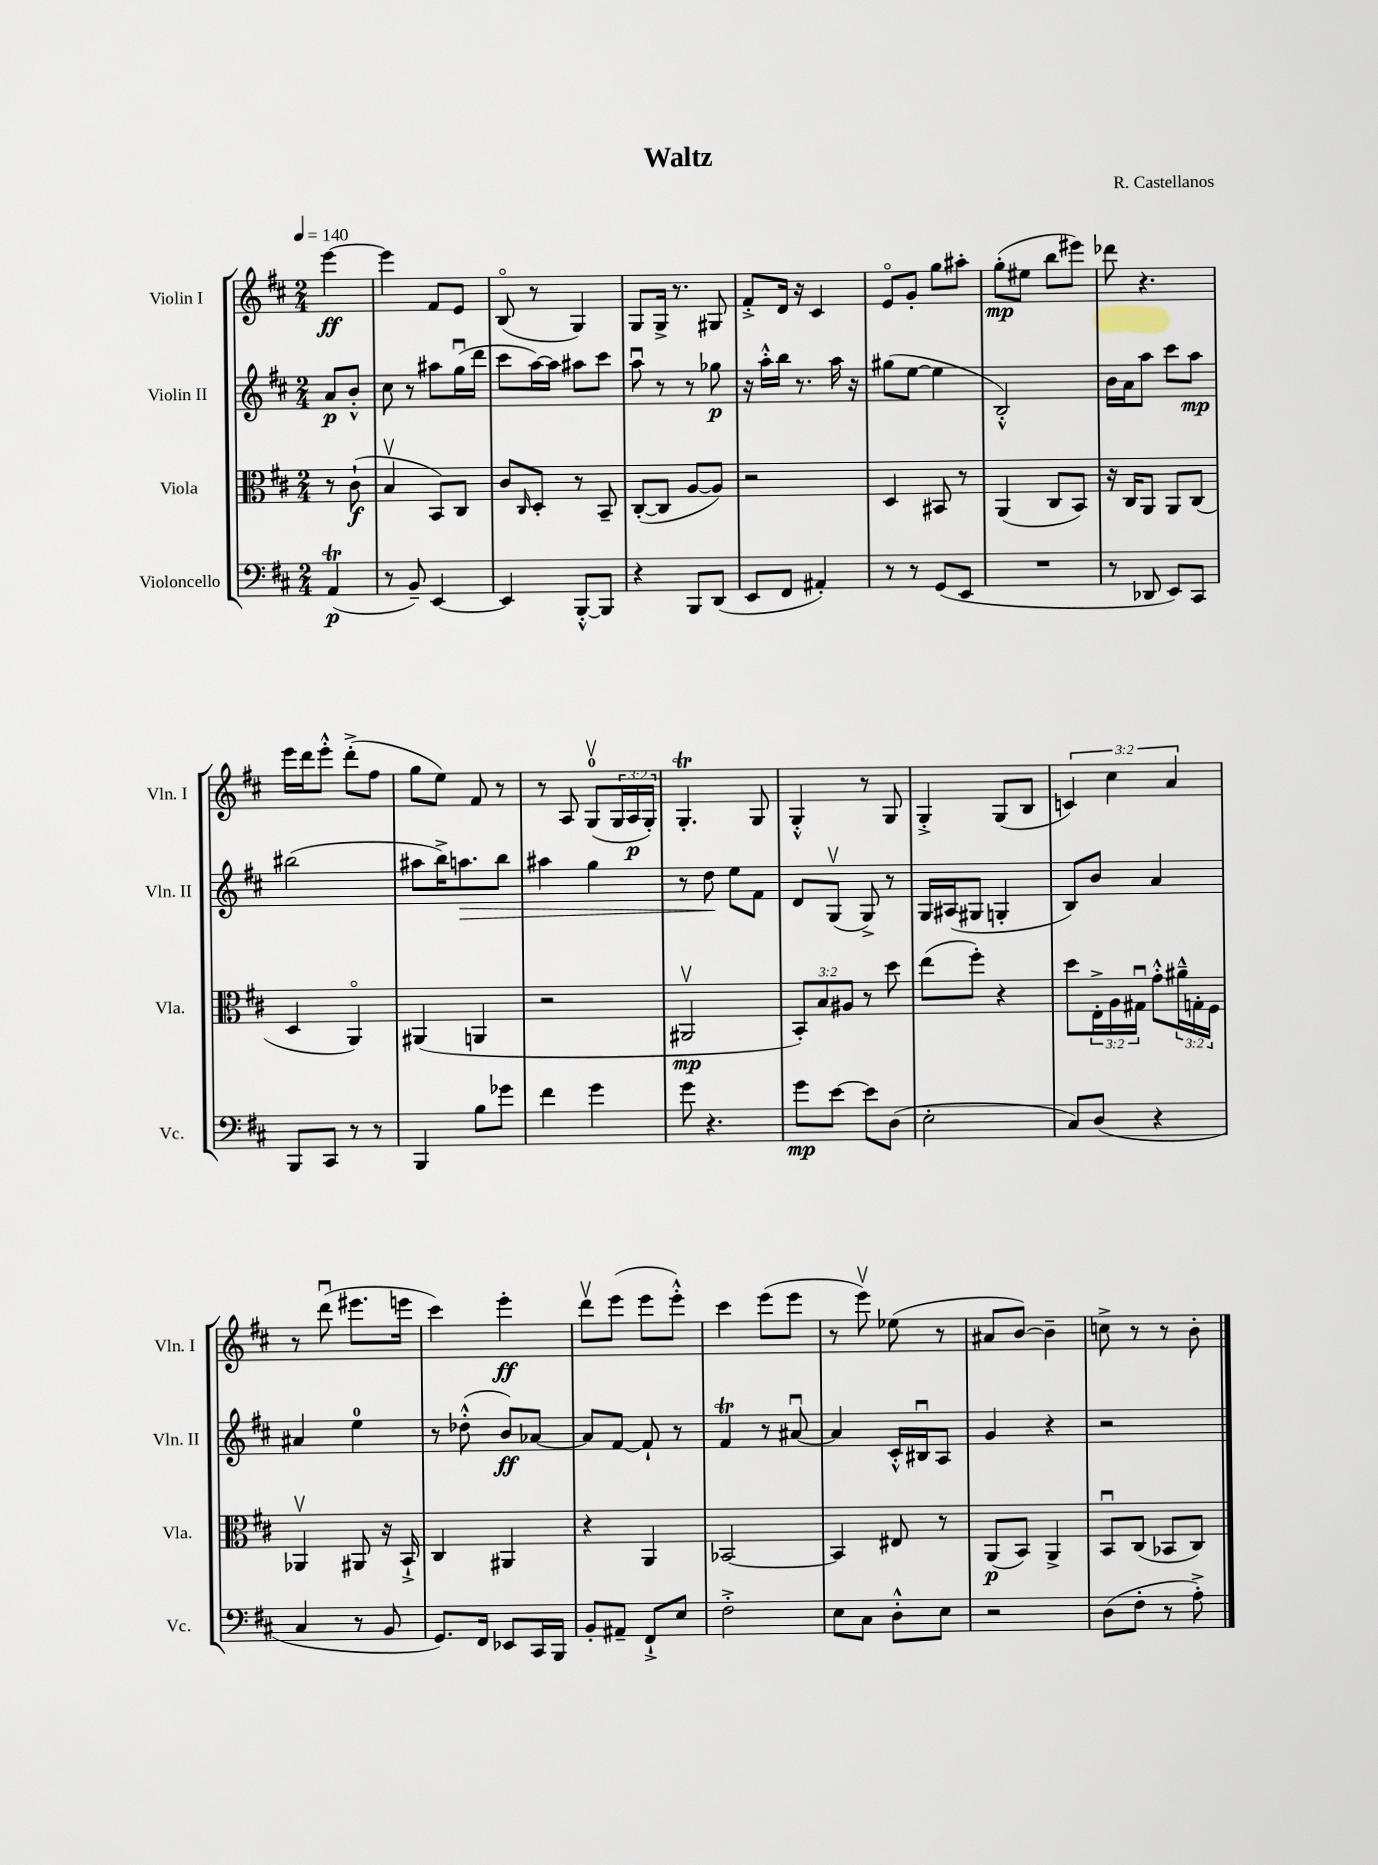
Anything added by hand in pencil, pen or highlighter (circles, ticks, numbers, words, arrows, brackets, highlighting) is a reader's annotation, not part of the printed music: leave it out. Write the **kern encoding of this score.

**kern	**kern	**kern	**kern
*staff4	*staff3	*staff2	*staff1
*clefF4	*clefC3	*clefG2	*clefG2
*k[f#c#]	*k[f#c#]	*k[f#c#]	*k[f#c#]
*M2/4	*M2/4	*M2/4	*M2/4
*MM140	*MM140	*MM140	*MM140
(4AA	8r	8a	[4eee
.	(8c#`	8b'^^	.
=	=	=	=
8r	4Bv	8cc#	4eee]
8BB~)	.	8r	.
[4EE	8BB)	8aa#	8f#
.	8C#	(16ggu	8e
.	.	16ddd	.
=	=	=	=
4EE]	8c#	8ccc#	(8Bo
.	16qqC#	.	.
.	8D'	[16aa)	8r
.	.	16aa]	.
[8BBB'^^	8r	8aa#	4G)
8BBB]	8BB~	8ccc#	.
=	=	=	=
4r	([8C#'	8aau	8G
.	8C#]	8r	16G^
.	.	.	8.r
8BBB	[8A	8r	.
(8DD	8A])	8gg-	8G#
=	=	=	=
8EE	2r	16r	8f#'^
.	.	16aa'^^	.
8FF#	.	16bb	16d
.	.	8.r	16r
4AA#')	.	.	4c#
.	.	16aa	.
.	.	16r	.
=	=	=	=
8r	4D	(8gg#	8eo
8r	.	[8ee	8g'
(8GG	8BB#	4ee]	8gg
8EE	8r	.	8aa#'
=	=	=	=
2r	(4AA	2B'^^)	(8gg'
.	.	.	8ee#
.	8C#	.	8bb
.	8BB)	.	8eee#)
=	=	=	=
8r	16r	16b	8ddd-
.	16C#	16a	.
8DD-	8AA	8aa	4.r
8EE)	8AA	8ccc#	.
8CC#	(8C#	8aa	.
=	=	=	=
8BBB	4D	(2bb#	16eee
.	.	.	16ddd
8CC#	.	.	8eee'^^
8r	4AAo)	.	(8ddd'^
8r	.	.	8ff#
=	=	=	=
4BBB	(4AA#	8aa#	8gg
.	.	16bb^)	8ee)
.	.	8.aa	.
8B	4AA	.	8f#
8g-	.	8bb	8r
=	=	=	=
4f#	2r	4aa#	8r
.	.	.	8A
4g	.	4gg	(8Gv
.	.	.	24G
.	.	.	24A
.	.	.	24G')
=	=	=	=
8g	2AA#v	8r	4.G'
4.r	.	8dd	.
.	.	8ee	.
.	.	8f#	8G
=	=	=	=
8g	12BB')	8d	4G'^^
.	12B	.	.
[8e	.	(8Gv	.
.	12A#	.	.
8e]	8r	8G^)	8r
(8D	8dd	8r	8G
=	=	=	=
2E'	(8ee	16G	4G'^
.	.	(16A#	.
.	8ff#')	8G#	.
.	4r	4G'	(8G
.	.	.	8B
=	=	=	=
8C#)	8dd	8B)	6c)
(8D	24E'^	8b	.
.	24A	.	6cc#
.	24G#u	.	.
4r	8g'^^	4a	.
.	.	.	6a
.	24a#~^^	.	.
.	24G'	.	.
.	24F#	.	.
=	=	=	=
4C#	4AA-v	4a#	8r
.	.	.	(8dddu
8r	8AA#	4ee	8.eee#
8BB	16r	.	.
.	16BB`^	.	16eee
=	=	=	=
8.GG)	4C#	8r	4ccc#)
.	.	(8dd-'^^	.
16FF#	.	.	.
8EE-	4AA#	8b)	4eee'
16CC#	.	[8a-	.
16BBB	.	.	.
=	=	=	=
8BB'	4r	8a-]	8dddv
8AA#~	.	[8f#	(8eee
8FF#`^	4AA	8f#`]	8eee
8E	.	8r	8eee'^^)
=	=	=	=
2F#'^	[2BB-	4f#	4ccc#
.	.	8r	(8eee
.	.	[8a#u	8eee
=	=	=	=
8E	4BB-]	4a#]	8r
8C#	.	.	8eeev)
8D'^^	8E#	16c#'^^	(8ee-
.	.	16B#u	.
8E	8r	8A	8r
=	=	=	=
2r	(8AA	4g	8a#
.	8BB)	.	[8b)
.	4AA^	4r	4b~]
=	=	=	=
(8D	8BBu	2r	8cc^
8F#'	(8C#	.	8r
8r	8BB-	.	8r
8A'^)	8C#)	.	8b'
==	==	==	==
*-	*-	*-	*-
